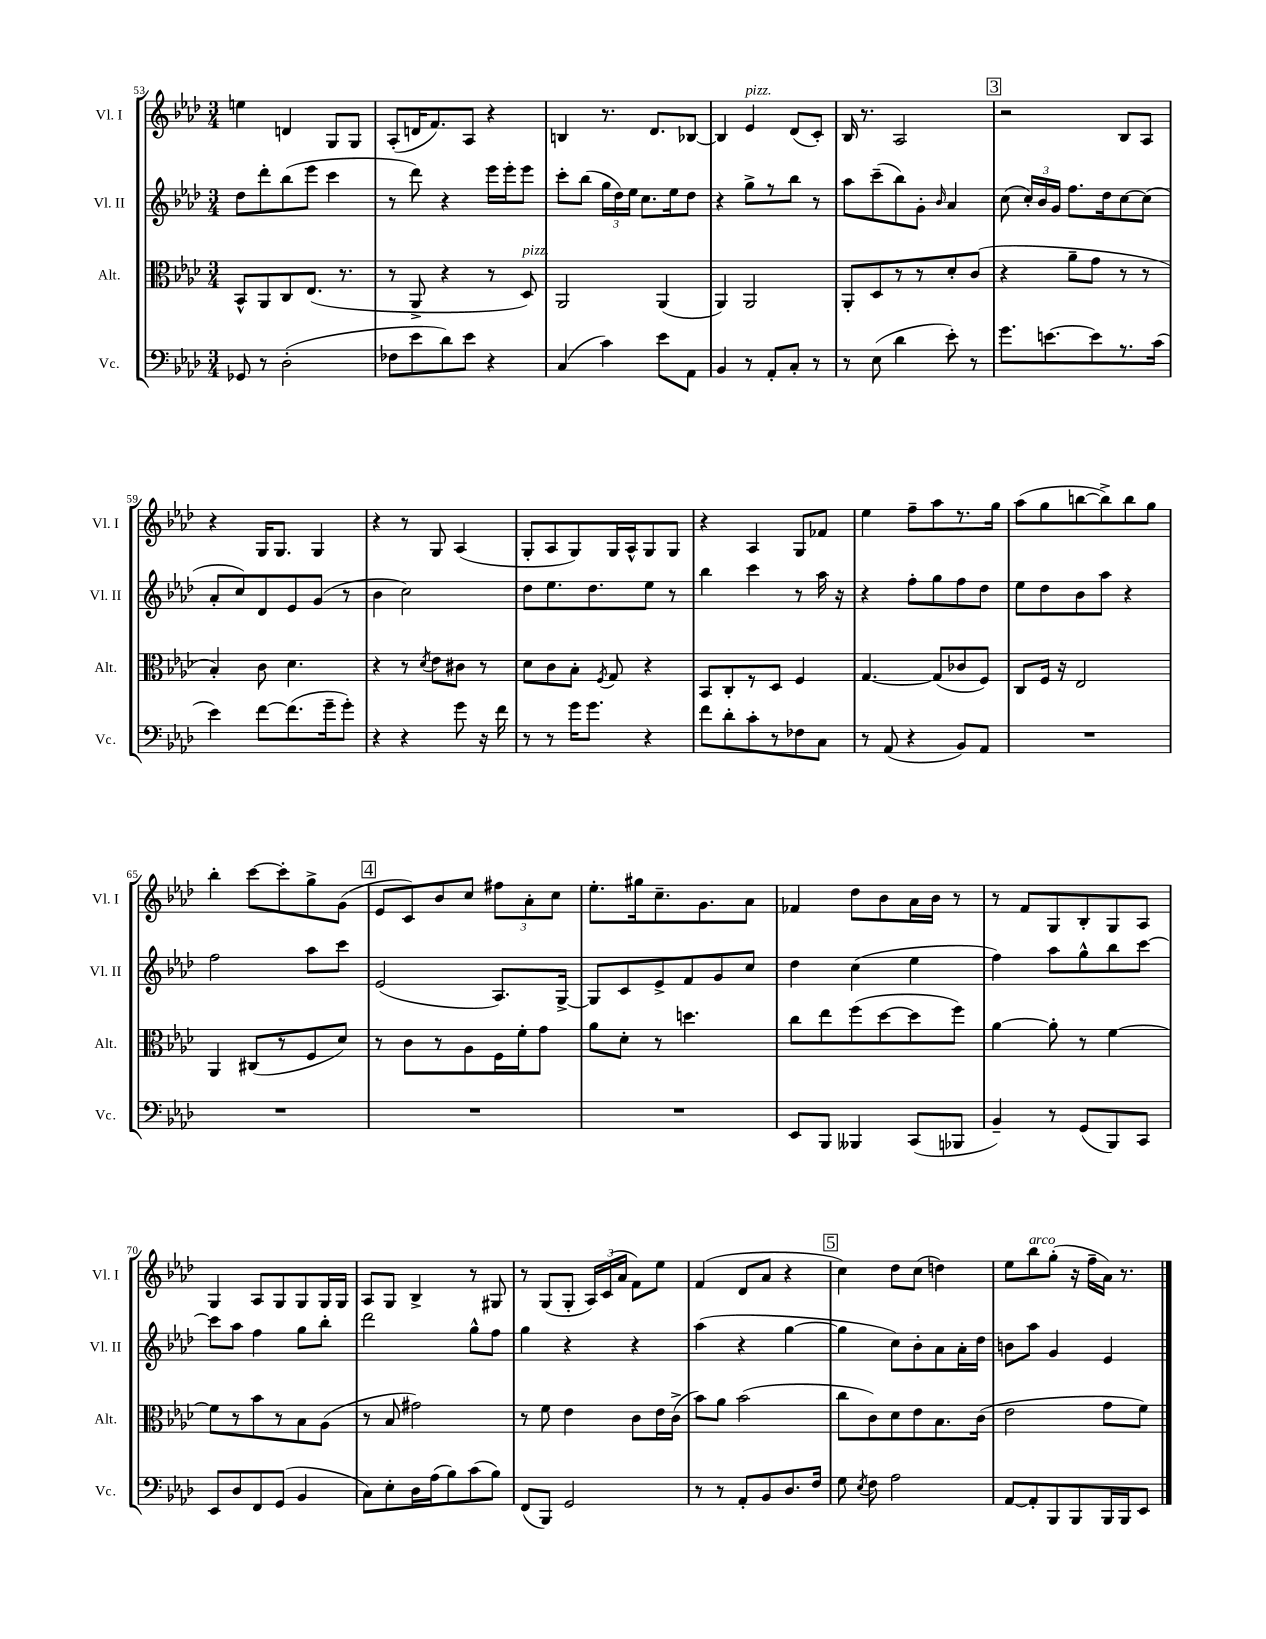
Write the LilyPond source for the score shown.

<<
\new StaffGroup <<
\new Staff = "s0" \with { instrumentName = "Vl. I" shortInstrumentName = "Vl. I" } {
    \clef treble \key aes \major \numericTimeSignature \time 3/4
    \autoBeamOff e''4 d'4 g8[ g8] |
    aes8[-.( d'16 f'8.) aes8] r4 |
    b4 r8. des'8.[ bes8]~ |
    bes4 ees'4^\markup { \italic "pizz." } des'8[( c'8]-.) |
    bes16 r8. aes2 |
    \mark \markup { \box "3" } r2 bes8[ aes8] |
    r4 g16[ g8.] g4 |
    r4 r8 g8 aes4( |
    g8[-. aes8 g8) g16 aes16-^ g8 g8] |
    r4 aes4 g8[ fes'8] |
    ees''4 f''8[-- aes''8 r8. g''16] |
    aes''8[( g''8 b''8~ b''8->) b''8 g''8] |
    bes''4-. c'''8[~ c'''8-. g''8-> g'8]( |
    \mark \markup { \box "4" } ees'8[ c'8) bes'8 c''8] \tuplet 3/2 { fis''8[ aes'8-. c''8] } |
    ees''8.[-. gis''16 c''8.-- g'8. aes'8] |
    fes'4 des''8[ bes'8 aes'16 bes'16] r8 |
    r8 f'8[ g8 bes8-. g8 aes8] |
    g4 aes8[ g8 g8 g16 g16] |
    aes8[ g8] bes4-> r8 gis8 |
    r8 g8[( g8]-. \tuplet 3/2 { aes16[) c'16( aes'16] } f'8[) ees''8] |
    f'4( des'8[ aes'8] r4 |
    \mark \markup { \box "5" } c''4) des''8[ c''8]( d''4) |
    ees''8[ bes''8^\markup { \italic "arco" } g''8]-.( r16 f''16[-- aes'16]) r8. \bar "|." |
}
\new Staff = "s1" \with { instrumentName = "Vl. II" shortInstrumentName = "Vl. II" } {
    \clef treble \key aes \major \numericTimeSignature \time 3/4
    \autoBeamOff des''8[ des'''8-. bes''8( ees'''8] c'''4 |
    r8 des'''8) r4 ees'''16[ ees'''16-. ees'''8] |
    c'''8[-. bes''8]( \tuplet 3/2 { g''16[ des''16) ees''16] } c''8.[ ees''16 des''8] |
    r4 g''8[-> r8 bes''8] r8 |
    aes''8[ c'''8--( bes''8) g'8]-. \grace { bes'16 } aes'4 |
    \mark \markup { \box "3" } c''8( \tuplet 3/2 { c''16[-.) bes'16 g'16] } f''8.[ des''16 c''8~ c''8]( |
    aes'8[-. c''8) des'8 ees'8 g'8]( r8 |
    bes'4 c''2) |
    des''8[ ees''8. des''8. ees''8] r8 |
    bes''4 c'''4 r8 aes''16 r16 |
    r4 f''8[-. g''8 f''8 des''8] |
    ees''8[ des''8 bes'8 aes''8] r4 |
    f''2 aes''8[ c'''8] |
    \mark \markup { \box "4" } ees'2( aes8.[) g16]~-> |
    g8[ c'8 ees'8-> f'8 g'8 c''8] |
    des''4 c''4( ees''4 |
    f''4) aes''8[ g''8-^ bes''8 c'''8]~ |
    c'''8[ aes''8] f''4 g''8[ bes''8]-. |
    des'''2 g''8[-^ f''8] |
    g''4 r4 r4 |
    aes''4( r4 g''4~ |
    \mark \markup { \box "5" } g''4 c''8[) bes'8-. aes'8 aes'16-. des''16] |
    b'8[ aes''8] g'4 ees'4 \bar "|." |
}
\new Staff = "s2" \with { instrumentName = "Alt." shortInstrumentName = "Alt." } {
    \clef alto \key aes \major \numericTimeSignature \time 3/4
    \autoBeamOff bes,8[-^ aes,8 c8 ees8.]( r8. |
    r8 aes,8-> r4 r8 des8^\markup { \italic "pizz." }) |
    aes,2 aes,4( |
    aes,4) aes,2 |
    aes,8[-. des8 r8 r8 des'8-. c'8]( |
    \mark \markup { \box "3" } r4 aes'8[-- g'8] r8 r8 |
    bes4-.) c'8 des'4. |
    r4 r8 \acciaccatura { des'8 } ees'8[ cis'8] r8 |
    des'8[ c'8 bes8]-. \acciaccatura { f8 } g8 r4 |
    bes,8[ c8-. r8 des8] f4 |
    g4.~ g8[( ces'8 f8]) |
    c8[ f16] r16 ees2 |
    aes,4 cis8[( r8 f8 des'8]) |
    \mark \markup { \box "4" } r8 c'8[ r8 aes8 f16 f'16-. g'8] |
    aes'8[ des'8]-. r8 d''4. |
    c''8[ ees''8 f''8( des''8~ des''8 f''8]) |
    aes'4~ aes'8-. r8 f'4~ |
    f'8[ r8 bes'8 r8 bes8 aes8]( |
    r8 bes8 gis'2) |
    r8 f'8 ees'4 c'8[ ees'16 c'16]->( |
    bes'8[) aes'8] bes'2( |
    \mark \markup { \box "5" } c''8[ c'8) des'8 ees'8 bes8. c'16]( |
    ees'2 g'8[ f'8]) \bar "|." |
}
\new Staff = "s3" \with { instrumentName = "Vc." shortInstrumentName = "Vc." } {
    \clef bass \key aes \major \numericTimeSignature \time 3/4
    \autoBeamOff ges,8 r8 des2-.( |
    fes8[ ees'8 des'8) ees'8] r4 |
    c4( c'4) ees'8[ aes,8] |
    bes,4 r8 aes,8[-. c8]-. r8 |
    r8 ees8( des'4 ees'8-.) r8 |
    \mark \markup { \box "3" } g'8.[ e'8.~ e'8 r8. c'16]( |
    ees'4) f'8[~ f'8.( g'16-- g'8]-.) |
    r4 r4 g'8 r16 f'16 |
    r8 r8 g'16[ g'8.] r4 |
    f'8[ des'8-. c'8-. r8 fes8 c8] |
    r8 aes,8( r4 bes,8[) aes,8] |
    R2. |
    R2. |
    \mark \markup { \box "4" } R2. |
    R2. |
    ees,8[ bes,,8] beses,,4 c,8[( bes,,8] |
    bes,4--) r8 g,8[( bes,,8) c,8] |
    ees,8[ des8 f,8 g,8]( bes,4 |
    c8[) ees8-. des16 aes16( bes8) c'8( bes8]) |
    f,8[( bes,,8]) g,2 |
    r8 r8 aes,8[-. bes,8 des8. f16] |
    \mark \markup { \box "5" } g8 \acciaccatura { ees8 } f8 aes2 |
    aes,8[~ aes,8-. bes,,8 bes,,8 bes,,16 bes,,16 ees,8] \bar "|." |
}
>>
>>
\layout { \context { \Score currentBarNumber = #53 } }
